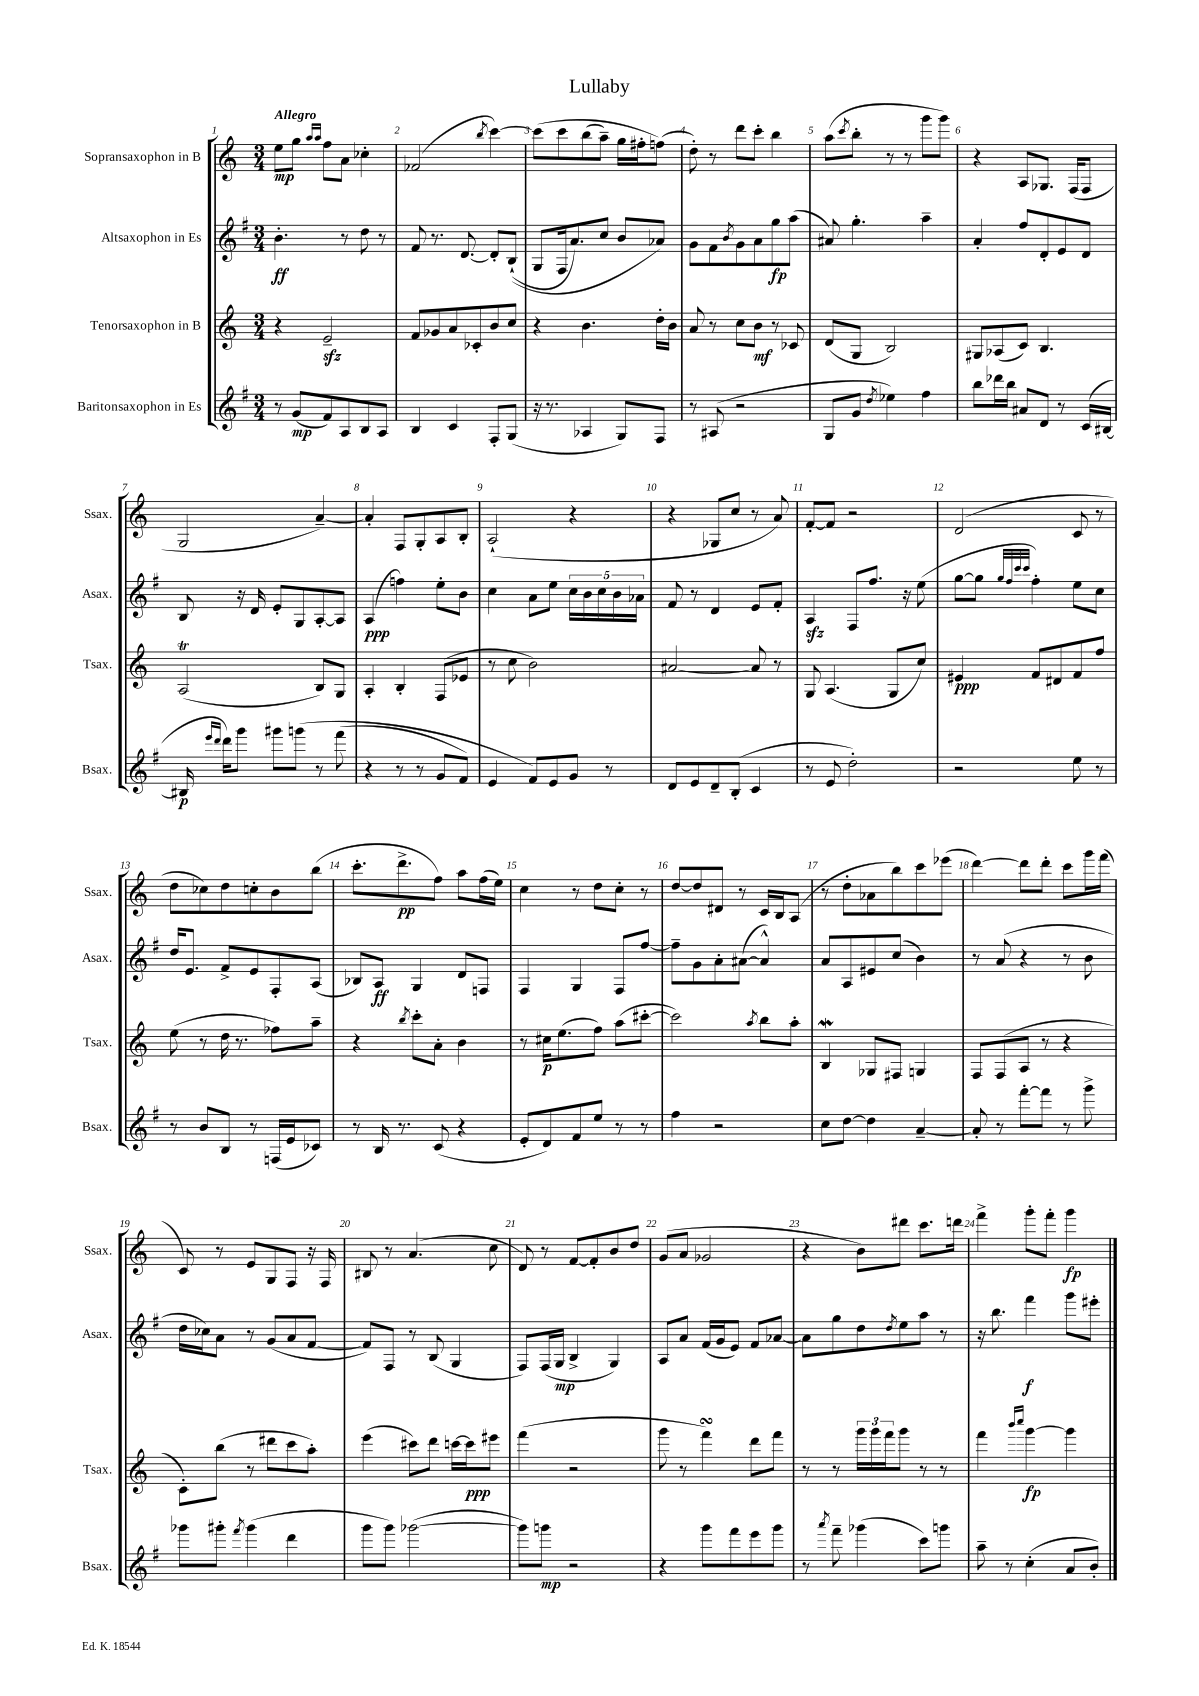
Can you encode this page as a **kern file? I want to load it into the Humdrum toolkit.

**kern	**kern	**kern	**kern
*staff4	*staff3	*staff2	*staff1
*clefG2	*clefG2	*clefG2	*clefG2
*k[f#]	*k[]	*k[f#]	*k[]
*M3/4	*M3/4	*M3/4	*M3/4
8r	4r	4.b'	8ee
(8g	.	.	8gg
.	.	.	16qqaa
.	.	.	16qqaa
8f#)	2e~	.	8ff
8A	.	8r	8a
8B	.	8dd	4cc-'
8A	.	8r	.
=	=	=	=
4B	8f	8f#	(2f-
.	8g-	8.r	.
4c	8a	.	.
.	.	[8.d	.
.	8c-'	.	.
.	.	.	8qbb
8F#'	8b	8d']	[4ccc)
(8G	8cc	&((8B`	.
=	=	=	=
16r	4r	8G	&(8ccc]
8.r	.	.	.
.	.	16F#	8ccc
.	.	8.a)	.
4A-	4.b	.	(8bb
.	.	8cc	8aa~)
8G)	.	8b	16gg
.	.	.	16ff#'
8F#	16dd'	8a-&)	(8ff&)
.	16b	.	.
=	=	=	=
8r	8a	8g	8dd')
(8A#	8r	8f#	8r
.	.	8qb	.
2r	8cc	8g	8ddd
.	8b	8a	8ccc'
.	8r	8gg	4bb
.	8c-	(8aa	.
=	=	=	=
8G	(8d	8a#)	(8aa
.	.	.	8qccc
8g	8G	4.gg'	8bb'
8qdd	.	.	.
4ee-)	2B)	.	8r
.	.	.	8r
4ff#	.	4aa~	8ggg
.	.	.	8ggg)
=	=	=	=
8bb	8G#	4a'	4r
16ddd-	(8A-	.	.
16bb	.	.	.
8a#	8c)	8ff#	8A
8d	4.B	8d'	8.G-
8r	.	8e	.
.	.	.	(16F
(16c	.	8d	8F
[16B#	.	.	.
=	=	=	=
16B#]	(2A	8B	2G
16qqeee	.	.	.
16qqddd	.	.	.
16ddd)	.	.	.
8ggg	.	16r	.
.	.	16d	.
8ggg#	.	8e'	.
&(8ggg	.	8G	.
8r	8B)	[8A'	[4a~)
(8fff#	8G	8A]	.
=	=	=	=
4r	4A'	(4A	4a']
8r	4B'	4ff)	8F
8r	.	.	8G'
8g	(8F	8ee'	8A
8f#)	8e-	8b	8B'
=	=	=	=
4e	8r	4cc	(2A`
.	8cc	.	.
8f#&)	2b)	8a	.
8e	.	8ee	.
8g	.	20cc	4r
.	.	20b	.
.	.	20cc	.
8r	.	.	.
.	.	20b	.
.	.	20a-	.
=	=	=	=
8d	[2a#	8f#	4r
8e	.	8r	.
8d~	.	4d	8G-
(8B'	.	.	8cc
4c	8a#]	8e	8r
.	8r	8f#'	8a)
=	=	=	=
8r	8G	4A	[8f'
8e	(4.A	.	8f]
2dd')	.	8F#	2r
.	.	8.ff#	.
.	8G	.	.
.	.	16r	.
.	8cc)	(8ee	.
=	=	=	=
2r	4e#	[8gg	(2d
.	.	8gg]	.
.	.	32qqgg	.
.	.	32qqff#	.
.	.	32qqccc	.
.	.	32qqccc	.
.	8f	4ff#')	.
.	8d#	.	.
8ee	8f	8ee	8c
8r	8ff	8cc	8r
=	=	=	=
8r	(8ee	16dd	8dd
.	.	8.e	.
8b	8r	.	8cc-)
8B	16dd	8f#^	8dd
.	8.r	.	.
8r	.	8e	8cc'
(16F	8ff-)	8F#'	8b
16e	.	.	.
8c-)	8aa~	(8A	(8bb
=	=	=	=
8r	4r	8B-)	8.ccc'
16B	.	8A	.
8.r	.	.	8.ddd^
.	8qbb	.	.
.	8ccc'	4G	.
(8c	8a'	.	8ff)
4r	4b	8d	8aa
.	.	8F	(16ff
.	.	.	16ee)
=	=	=	=
8e'	8r	4F#	4cc
8d)	16cc#	.	.
.	(8.ee	.	.
8f#	.	4G	8r
8ee	8ff)	.	8dd
8r	(8aa	8F#	8cc'
8r	[8ccc#'	[8ff#	8r
=	=	=	=
4ff#	2ccc#])	8ff#~]	[8dd
.	.	8g	8dd]
2r	.	8a'	8d#
.	.	([8a#	8r
.	8qaa	.	.
.	8bb	4a#^^])	16c
.	.	.	16B
.	8aa'	.	(8A
=	=	=	=
8cc	4B	8a	8r
[8dd	.	8A	8dd'
4dd]	8G-	8e#	8a-
.	8F#	(8cc	8bb)
[4a~	4G	4b)	8ccc
.	.	.	(8eee-
=	=	=	=
8a']	8F	8r	[4ddd)
8r	(8F	(8a	.
[8fff#'	8A	4r	8ddd]
8fff#]	8r	.	8ddd'
8r	4r	8r	8ccc
8ggg^	.	8b	16ggg
.	.	.	(16fff
=	=	=	=
8ggg-	8c')	16dd	8c)
.	.	16cc-)	.
8ggg#'	(8bb	8a	8r
8qfff#	.	.	.
(4ggg#	8r	8r	8e
.	8ddd#	(8g	8G
4ddd	8ccc	8a	8F
.	8aa')	[8f#	16r
.	.	.	16F
=	=	=	=
8ggg	(4eee	8f#])	8B#
8ggg)	.	8F#	8r
([2ggg-	8ccc#)	8r	(4.a
.	8ddd	(8B	.
.	[16ccc	4G	.
.	16ccc]	.	.
.	8eee#	.	8cc
=	=	=	=
8ggg-])	(4fff	8F#)	8d)
8ggg	.	(16F#	8r
.	.	16G	.
2r	2r	4B^	[8f
.	.	.	8f']
.	.	4G)	8b
.	.	.	8dd
=	=	=	=
4r	8ggg	8A	(8g
.	8r	8a	8a
8ggg	4fff)	(16f#	2g-
.	.	16g	.
8fff#	.	8e)	.
8eee	8ddd	8f#	.
8ggg	8fff	[8a-	.
=	=	=	=
8r	8r	8a-]	4r
8qaaa	.	.	.
8fff#~	8r	8gg	.
(4ggg-	24ggg	8dd	8b)
.	24ggg	.	.
.	24fff	.	.
.	.	8qdd	.
.	8ggg	8ee	8ddd#
8ccc)	8r	8aa	8.ccc
8ggg	8r	8r	.
.	.	.	16ddd
=	=	=	=
8aa~	4fff	16r	4fff^
.	.	8.bb	.
8r	.	.	.
.	16qqbbb	.	.
.	16qqcccc	.	.
(4cc'	[4ggg	4fff#	8ggg'
.	.	.	8fff'
8a	4ggg]	8ggg	4ggg
8b')	.	8eee#'	.
==	==	==	==
*-	*-	*-	*-
